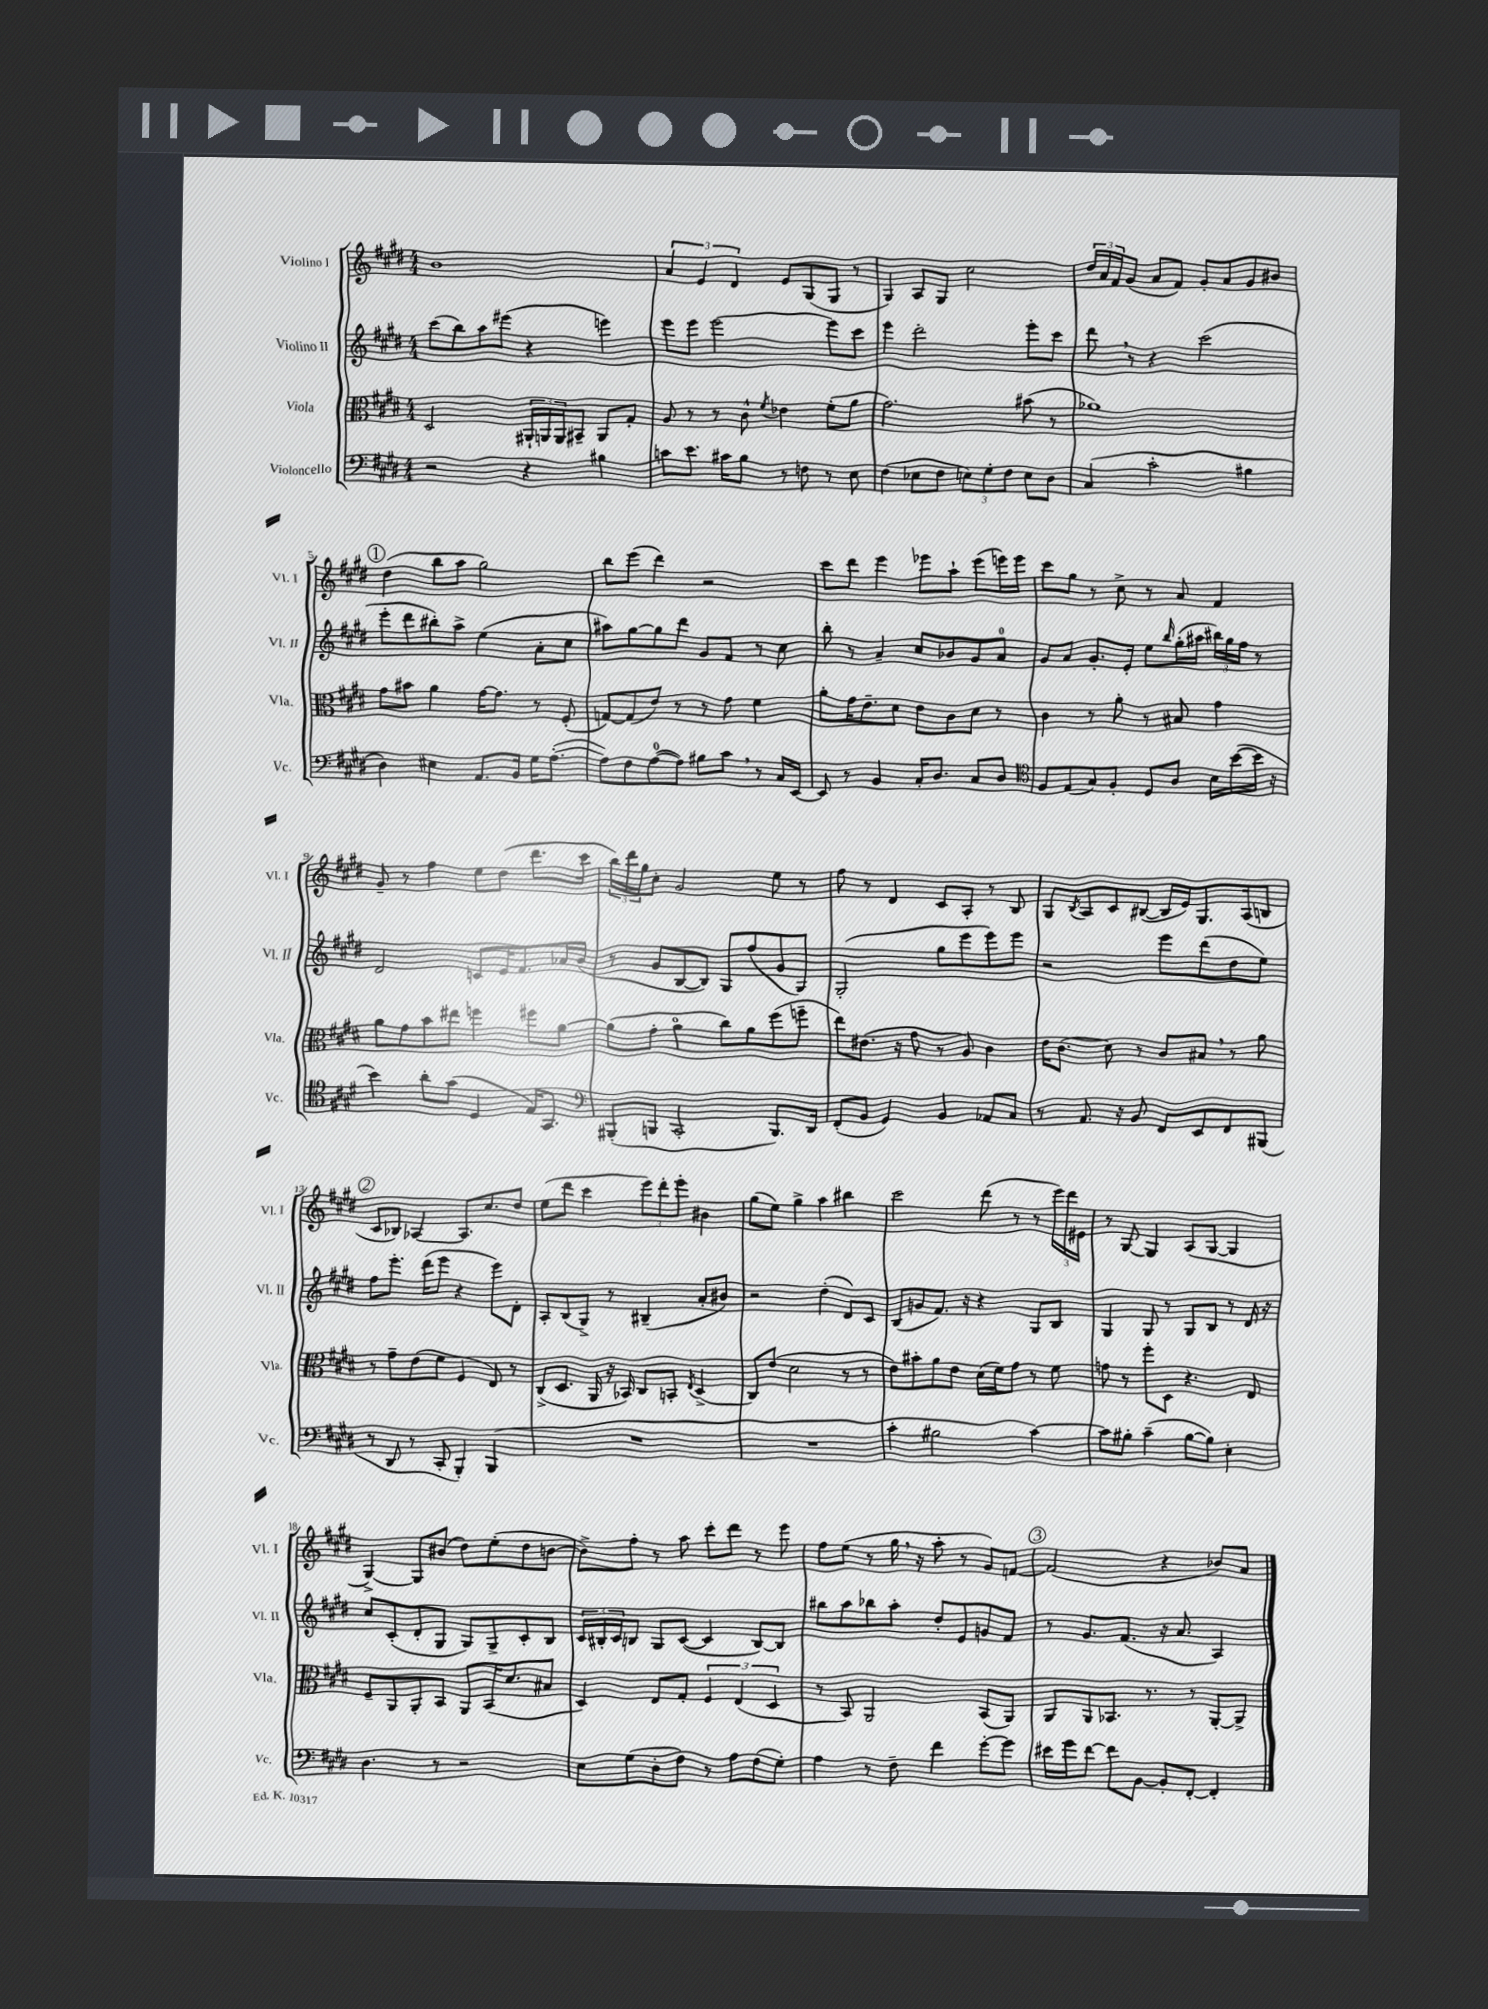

**kern	**kern	**kern	**kern
*staff4	*staff3	*staff2	*staff1
*clefF4	*clefC3	*clefG2	*clefG2
*k[f#c#g#d#]	*k[f#c#g#d#]	*k[f#c#g#d#]	*k[f#c#g#d#]
*M4/4	*M4/4	*M4/4	*M4/4
2r	2D#	(8ccc#	1b
.	.	8bb)	.
.	.	8aa	.
.	.	(8eee#	.
4r	24AA#`	4r	.
.	24AA	.	.
.	24AA	.	.
.	8BB#~	.	.
4B#	8AA	4eee)	.
.	8G#'	.	.
=	=	=	=
8c	8A	8eee	6a
8.e	8r	8eee	.
.	.	.	6e
.	8r	[2eee	.
16c#	.	.	.
.	.	.	6d#
8B	8c#^^	.	.
.	8qf#	.	.
8r	4e-	.	8e
8F	.	.	(8G#
8r	(8f#'	8eee]	8G#
8E	8a	8ccc#	8r
=	=	=	=
(4F#	2.g#)	4eee	4G#)
8E-	.	2ddd#'	8A
8F#	.	.	8G#
12E)	.	.	2cc#
12G#'	.	.	.
12F#	.	.	.
8E	(8b#	8eee'	.
8D#	8r	8ccc#	.
=	=	=	=
(4C#	1a-)	8ddd#	24dd#
.	.	.	24a
.	.	.	24f#
.	.	8r	(8g#
2c#'	.	4r	8a
.	.	.	8f#)
.	.	(2ccc#	8g#'
.	.	.	8a
4B#	.	.	8g#
.	.	.	8b#
=	=	=	=
4D#)	8g#	8eee'	(4dd#
.	8b#	8ddd#	.
4E#	4a	8bb#')	8bb
.	.	8aa^	8aa
8.AA	[16g#	(4ee	2gg#)
.	8.g#]	.	.
16BB	.	.	.
16G#	8r	8a'	.
([8.A'	.	.	.
.	(8F#'	8cc#	.
=	=	=	=
8A])	[8G)	8aa#)	8bb
8F#	(8G]	[8gg#	(8eee
([8A	8e)	8gg#]	4ddd#)
8A])	8r	8ddd#	.
8B#	8r	8g#	2r
8c#	8g#	8f#	.
8r	4f#	8r	.
16C#	.	8cc#	.
[16EE	.	.	.
=	=	=	=
8EE]	8a'	8bb'	8ccc#
8r	16g#	8r	8ddd#
.	8.e~	.	.
4BB	.	4a~	4eee
.	8d#	.	.
16C#'	8e	8cc#	8eee-
8.D#	.	.	.
.	8c#	8b-	8aa`
8C#	8d#	8g#	(8eee-
8D#	8r	8a	16eee)
.	.	.	16eee
=	=	=	=
*clefC4	*	*	*
8F#	4c#	8g#	8ccc#
(8E	.	8a	8gg#
8G#)	8r	8.g#'	8r
8F#'	8a'	.	8cc#^
.	.	16e'	.
8D#	8r	8ee	8r
.	.	16qqbb	.
8A	8B#	(16gg#'	8a
.	.	16aa#	.
16B	4g#	24bb#)	4f#
.	.	24gg#	.
([16b	.	.	.
.	.	24ff#	.
16b]	.	8r	.
16r	.	.	.
=	=	=	=
4b)	8a	2d#	8g#~
.	8g#	.	8r
8a'	8b	.	4ff#
(8g#	8ee#	.	.
4D#	4ff	8c	8ee
.	.	16e	(8dd#
.	.	8.f#	.
16E)	8ff#	.	8.ddd#
8.GG#	.	.	.
.	[8a	16a-	.
.	.	(16b	16ccc#
=	=	=	=
*clefF4	*	*	*
(8BBB#'	(8a]	8r	24bb)
.	.	.	24ddd#
.	.	.	24gg#
8BBB	8g#'	8g#	8cc#'
2CC#'	4a	[8B	2g#
.	.	8B])	.
.	8cc#)	8G#	.
.	8a	(8ff#	.
8.BBB)	(8ff#	8g#	8ee
.	8ff~	8G#)	8r
16DD#	.	.	.
=	=	=	=
(8FF#'	8ee)	(2G#'	8ff#
8BB	(8.e#	.	8r
4GG#)	.	.	4d#
.	16r	.	.
.	8g#	.	.
4BB	8r	8gg#	8c#
.	8A)	8eee	8A'
8AA-	4c#	8eee)	8r
8C#	.	8eee	8B
=	=	=	=
8r	16e	2r	8G#
.	(8.c#	.	.
.	.	.	8qB
8.AA	.	.	8A
.	8d#)	.	8c#
16r	.	.	.
8BB	8r	.	([8B#
8FF#	8c#	8eee	16B#]
.	.	.	16e)
8EE	8B#	(8ddd#	8.G#
8FF#	8r	8dd#	.
.	.	.	(16A
(8BBB#	8a	8ee)	8B
=	=	=	=
8r	8r	8ff#	8c#
8DD#	8g#~	8.eee'	8B-)
8r	(8e	.	[4A-
.	.	(16ddd#	.
8CC#'	8f#	8eee	.
4BBB')	4F#	4r	8.A-]
.	.	.	8.cc#
(4BBB	8E)	8eee)	.
.	8r	8d#'	8dd#
=	=	=	=
1r	(8C#^	8A'	(8ee
.	8.D#	(8B	8ddd#
.	.	8G#^)	4ccc#
.	16AA	.	.
.	16r	8r	.
.	16BB-)	.	.
.	8C#	(4B#~	12eee)
.	.	.	12ddd#'
.	8BB'	.	.
.	.	.	12eee'
.	8qE	.	.
.	(4D#^	8a'	4b#
.	.	8b#)	.
=	=	=	=
1r	8C#)	2r	(8gg#
.	(8e	.	8ee)
.	2d#	.	4gg#^
.	.	(4dd#'	4aa
.	8r	8d#)	4bb#
.	8r	8c#	.
=	=	=	=
4c#'	8e)	(8B	2ccc#
.	8b#'	8g	.
2B#	8a	8.f#)	.
.	8e	.	.
.	.	16r	.
.	(16d#	4r	(8ddd#
.	16f#)	.	.
.	8g#	.	8r
[4c#)	8r	8G#	8r
.	8f#	8B	24eee)
.	.	.	24ddd#
.	.	.	24e#
=	=	=	=
8c#]	8g	4G#	8r
8B#'	8r	.	[8G#
(4c#~	8ff#'	8G#	4G#]
.	8D#	8r	.
[8B#	4.r	8G#	(8A
8B#])	.	8B	[8G#
4E'	.	8r	4G#]
.	8E	16d#	.
.	.	16r	.
=	=	=	=
4.D#	8F#~	8cc#	[4G#^)
.	8AA	(8c#'	.
.	8AA'	8d#'	8G#]
8r	8BB	8G#	(8b#
2r	8AA	8G#)	8dd#)
.	(16BB	8G#^	(8ee'
.	8.d#	.	.
.	.	8c#'	8dd#
.	8B#	8B	[8b
=	=	=	=
8E	4D#)	24c#	8b^])
.	.	24B#'	.
.	.	24c#	.
(8G#	.	8B	8ff#'
8D#'	8E	8G#	8r
8F#)	8G#'	([8c#	8aa
8r	6F#	4c#]	8ccc#'
8A	.	.	8ddd#
.	(6E	.	.
(8F#	.	[8B)	8r
.	6D#	.	.
8G#')	.	8B]	8eee
=	=	=	=
4A	8r	8bb#	8ff#
.	8BB)	8aa	(8ee
8r	2AA	8bb-	8r
8F#~	.	8aa'	16gg#
.	.	.	16r
4f#	.	8dd#'	8aa'
.	.	8e	8r
[8g#'	(8BB	8g	8g#)
8g#]	8AA)	8f#	[8f
=	=	=	=
16e#	8AA	8r	(2f]
16g#	.	.	.
[8f#	8AA	8.g#	.
8f#]	8.BB-	.	.
.	.	(8.f#	.
[8BB	.	.	.
.	8.r	.	.
8BB']	.	16r	4r
.	.	8.a	.
[8FF#'	8r	.	.
4FF#']	[8AA'	4A)	8b-)
.	8AA^]	.	8a
==	==	==	==
*-	*-	*-	*-
